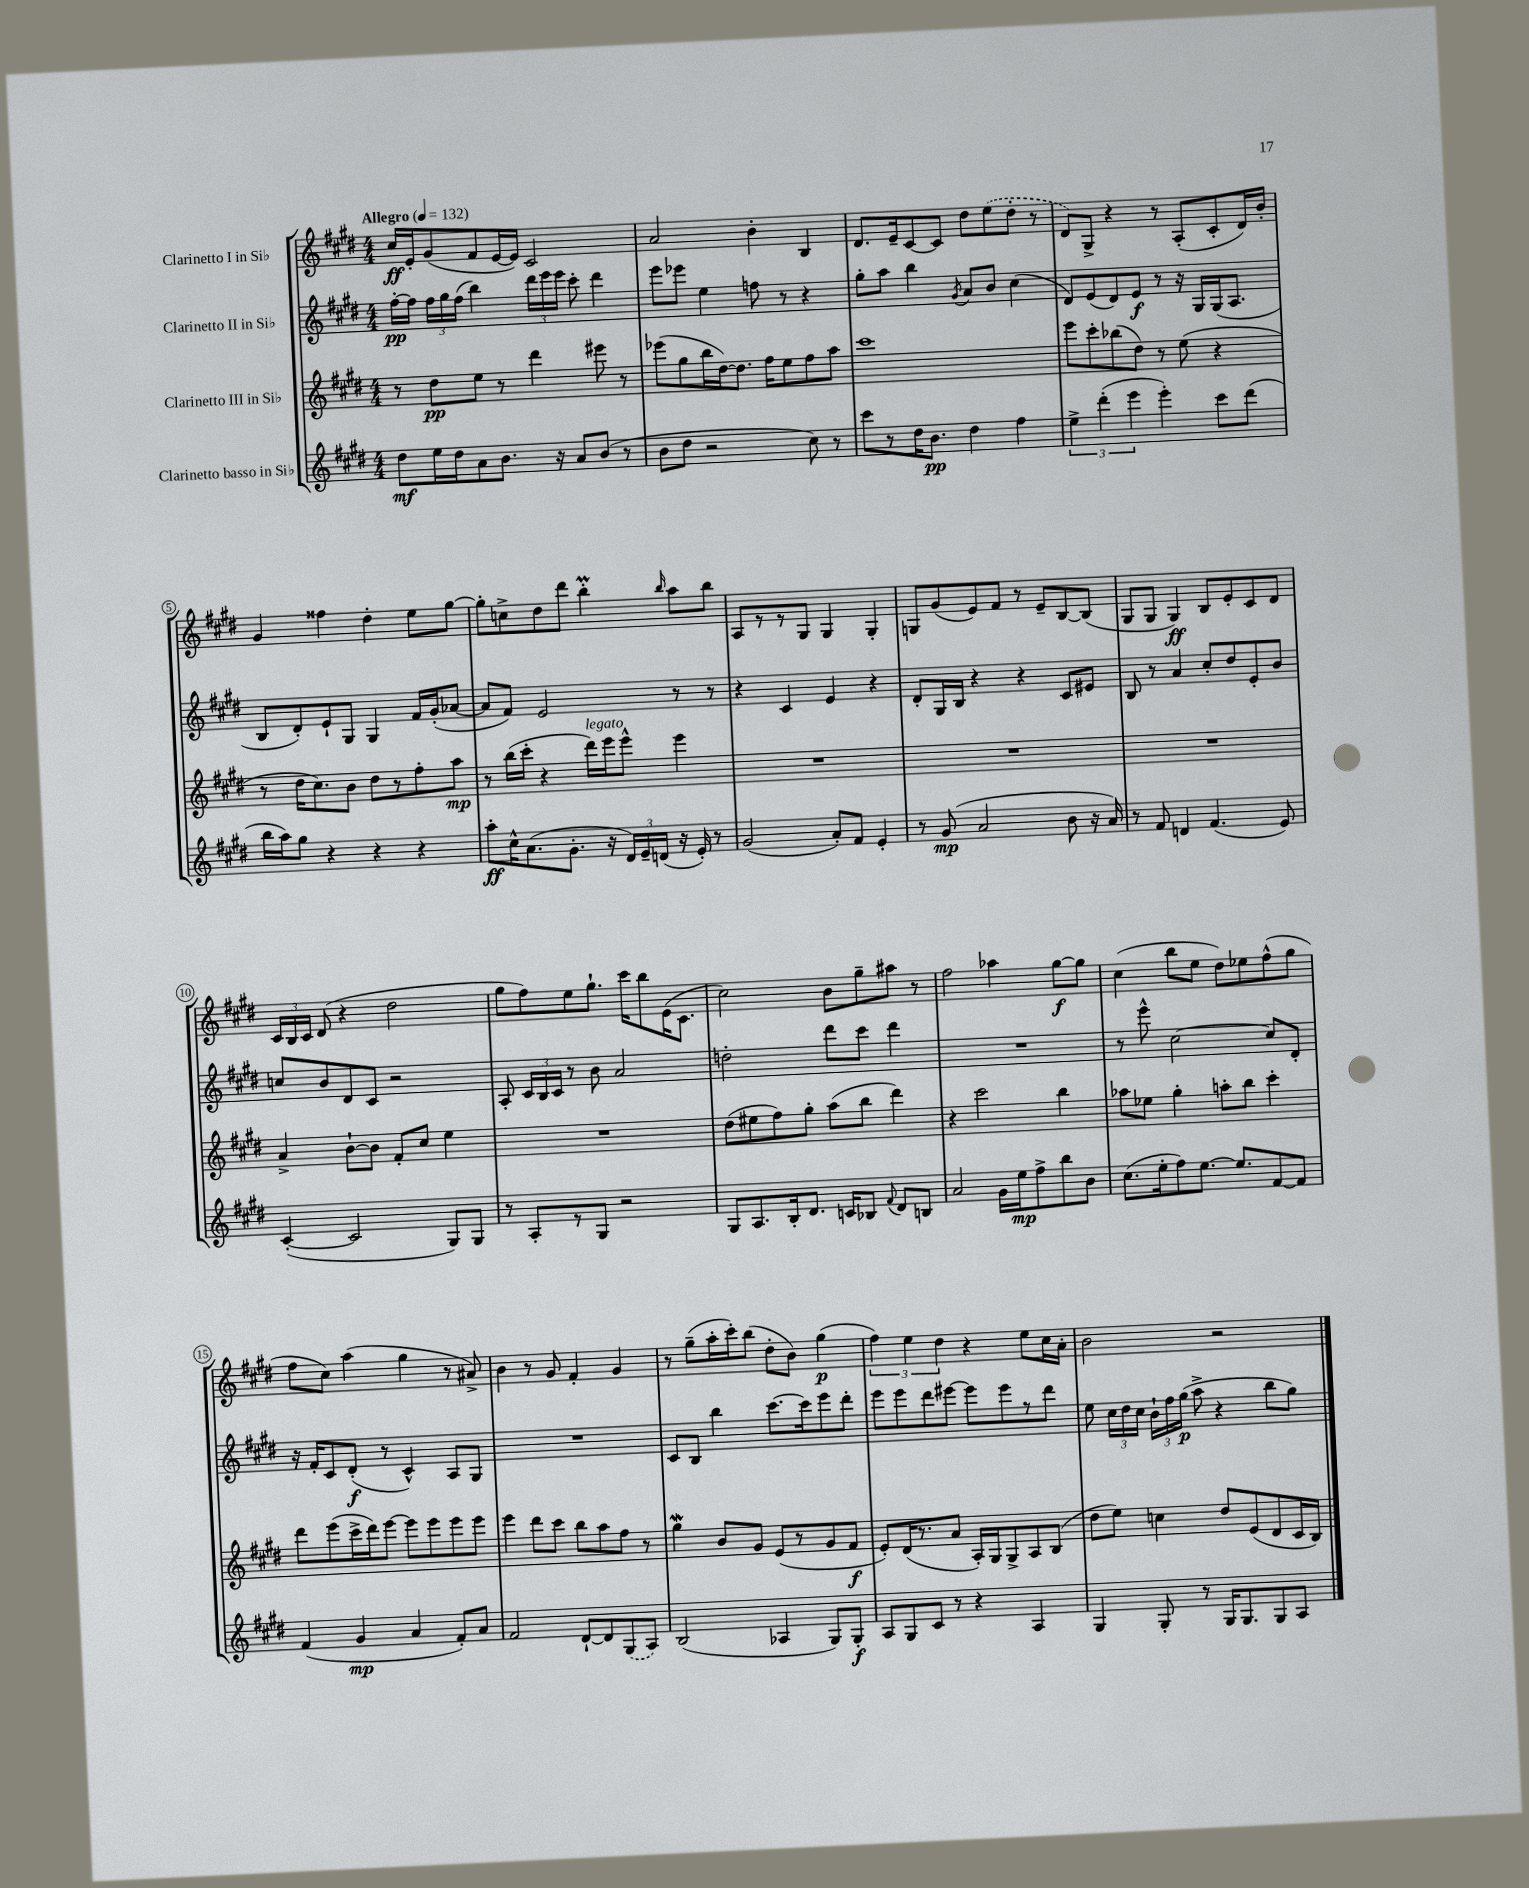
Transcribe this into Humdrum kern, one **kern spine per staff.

**kern	**kern	**kern	**kern
*staff4	*staff3	*staff2	*staff1
*clefG2	*clefG2	*clefG2	*clefG2
*k[f#c#g#d#]	*k[f#c#g#d#]	*k[f#c#g#d#]	*k[f#c#g#d#]
*M4/4	*M4/4	*M4/4	*M4/4
*MM132	*MM132	*MM132	*MM132
8dd#	8r	[16ff#'	16cc#
.	.	16ff#]	16e'
16ee	8dd#	24ff#	(8g#
.	.	24gg#	.
16dd#	.	.	.
.	.	(24ff#	.
8a	8ee	4bb)	8f#
8.b	8r	.	[16e
.	.	.	16e])
.	4ddd#	24ddd#	2c#
.	.	24eee	.
16r	.	.	.
.	.	24eee	.
8a	.	8ccc#'	.
(8b	8eee#	4ddd#	.
8r	8r	.	.
=	=	=	=
8b	(8eee-	8eee	2a
8dd#	8gg#	8eee-	.
2r	16bb	4ee	.
.	[16dd#)	.	.
.	8.dd#]	.	.
.	.	8ff	4b'
.	16ff#	.	.
.	8ee	8r	.
8cc#)	8ff#	4r	4B
8r	8aa	.	.
=	=	=	=
8ccc#	1ccc#	8gg#'	8.d#
8r	.	8aa	.
.	.	.	16e~
16dd#	.	4bb	[8c#
8.b	.	.	.
.	.	.	8c#]
.	.	8qg#	.
4dd#	.	8a	8dd#
.	.	8b	(8ee
4ff#	.	(4cc#	8dd#'
.	.	.	8r
=	=	=	=
6ee^	8eee	8d#)	8d#)
.	8ccc#'	(8e	8G#^
(6ddd#'	.	.	.
.	(8bb-	8d#)	4r
6eee	.	.	.
.	8dd#)	8e	.
4eee')	8r	8r	8r
.	(8ee	16r	(8A'
.	.	16G#	.
8ccc#	4r	(16G#	8c#'
.	.	8.A	.
(8ddd#	.	.	16d#)
.	.	.	16b'
=	=	=	=
16bb	8r	8B	4g#
16aa)	.	.	.
8gg#	16dd#	8d#')	.
.	8.cc#)	.	.
4r	.	8e`	4ff##
.	8b	8G#	.
4r	8dd#	4G#	4dd#'
.	8r	.	.
4r	8ff#'	16f#	8ee
.	.	(16g#'	.
.	8aa	[8a-	[8gg#
=	=	=	=
8aa'	8r	8a-]	8gg#']
16cc#^^	(16bb	8f#)	8cc^
(8.a	16ccc#'	.	.
.	4r	2e	8dd#
8.g#'	.	.	8ddd#
.	16ddd#)	.	4bb'
16r	16eee	.	.
24d#)	8eee^^	.	.
24e~	.	.	.
(24d	.	.	.
.	.	.	16qqbb
16r	4eee	8r	8aa
16e')	.	.	.
8r	.	8r	8bb
=	=	=	=
(2g#	1r	4r	8A
.	.	.	8r
.	.	4c#	8r
.	.	.	8G#
8a')	.	4e	4G#
8f#	.	.	.
4e'	.	4r	4G#'
=	=	=	=
8r	1r	8d#'	8G
(8g#	.	16G#	(8g#
.	.	16B	.
2a	.	4r	8e)
.	.	.	8f#
.	.	4r	8r
.	.	.	8e~
8b	.	8c#	[8B
16r	.	8e#	(8B]
16a)	.	.	.
=	=	=	=
8r	1r	8B	8G#
8f#	.	8r	8G#
4d	.	4a	4G#)
(4.f#	.	8cc#'	8B
.	.	8dd#	8e'
.	.	8e'	8c#
8e)	.	8b	8d#
=	=	=	=
([4c#'	4a^	8cc	24c#
.	.	.	24B
.	.	.	24c#
.	.	8b	(8d#
2c#]	[8b`	8d#	4r
.	8b]	8c#	.
.	8f#'	2r	2dd#
.	8cc#	.	.
8G#)	4ee	.	.
8G#	.	.	.
=	=	=	=
8r	1r	8A'	8gg#
8A'	.	24c#	8ff#)
.	.	24B	.
.	.	24c#	.
8r	.	8r	8ee
8G#	.	8b	8.gg#`
2r	.	2a	.
.	.	.	16ccc#
.	.	.	8bb
.	.	.	(16e
.	.	.	8.c#
=	=	=	=
8G#	(8dd#	2dd'	2cc#)
8.A	8ee#	.	.
.	8ff#)	.	.
16B'	.	.	.
8.d#	8gg#'	.	.
.	(8aa	8ddd#	8b
16c	.	.	.
8B-	8bb	8ccc#	8gg#~
8qqf#	.	.	.
8d#	4ddd#)	4ddd#	8aa#
8B	.	.	8r
=	=	=	=
2a	4r	1r	2ff#
.	2ccc#	.	.
16g#	.	.	4aa-
16ee	.	.	.
8ff#^	.	.	.
8bb	4bb	.	[8gg#
8b	.	.	8gg#]
=	=	=	=
(8.cc#	8aa-	8r	(4cc#
.	8ee-	8eee^^	.
16ee'	.	.	.
8ff#)	4gg#'	[2cc#	8bb
[8.ee	.	.	8ee
.	8aa'	.	8dd#)
8.ee]	.	.	.
.	8bb	.	8ee-
[8f#	4ccc#'	8cc#]	(8ff#^^
8f#]	.	8d#'	8gg#
=	=	=	=
(4f#	8ddd#	16r	8ff#
.	.	16f#'	.
.	(8eee	8c#	8cc#)
4g#	16ccc#^	(8d#'	(4aa
.	16ddd#)	.	.
.	[8eee	8r	.
4a	8eee]	4c#^^)	4gg#
.	8eee	.	.
8f#')	8eee	8A	8r
8a	8eee	8G#	8a#^)
=	=	=	=
2f#	4eee	1r	4b
.	8ddd#	.	8r
.	8ccc#	.	8g#
[8d#`	8bb	.	4f#'
8d#]	8aa	.	.
(8G#	8ff#	.	4g#
8A)	8r	.	.
=	=	=	=
(2B	4gg#	8c#	8r
.	.	8B	(8gg#~
.	8b	4bb	16aa'
.	.	.	16ccc#')
.	8g#	.	(8bb
4A-	(8e	[8.ccc#	8dd#'
.	8r	.	8b)
.	.	16ccc#]	.
8G#)	8g#	8eee	(4gg#
8G#'	8f#	8ddd#'	.
=	=	=	=
8A	8e')	8eee	6ff#)
8G#	(16d#	8eee	.
.	.	.	6ee
.	8.r	.	.
8c#	.	8ddd#	.
.	.	.	6dd#
8r	8a	[8eee#	.
4r	16A')	8eee#]	4r
.	16G#	.	.
.	8G#^	8eee#	.
4A	8A	8r	8ee
.	(8B	8ddd#	16cc#
.	.	.	16a'
=	=	=	=
4G#	8dd#	8ee	2b
.	8ee)	24cc#	.
.	.	24dd#	.
.	.	24cc#	.
8G#'	4cc	24b`	.
.	.	24ff#	.
.	.	(24gg#	.
8r	.	8aa^	.
16G#	8dd#	4r	2r
8.G#	.	.	.
.	(8e	.	.
8G#	8d#	8bb	.
8A	16c#	8gg#)	.
.	16B)	.	.
==	==	==	==
*-	*-	*-	*-
